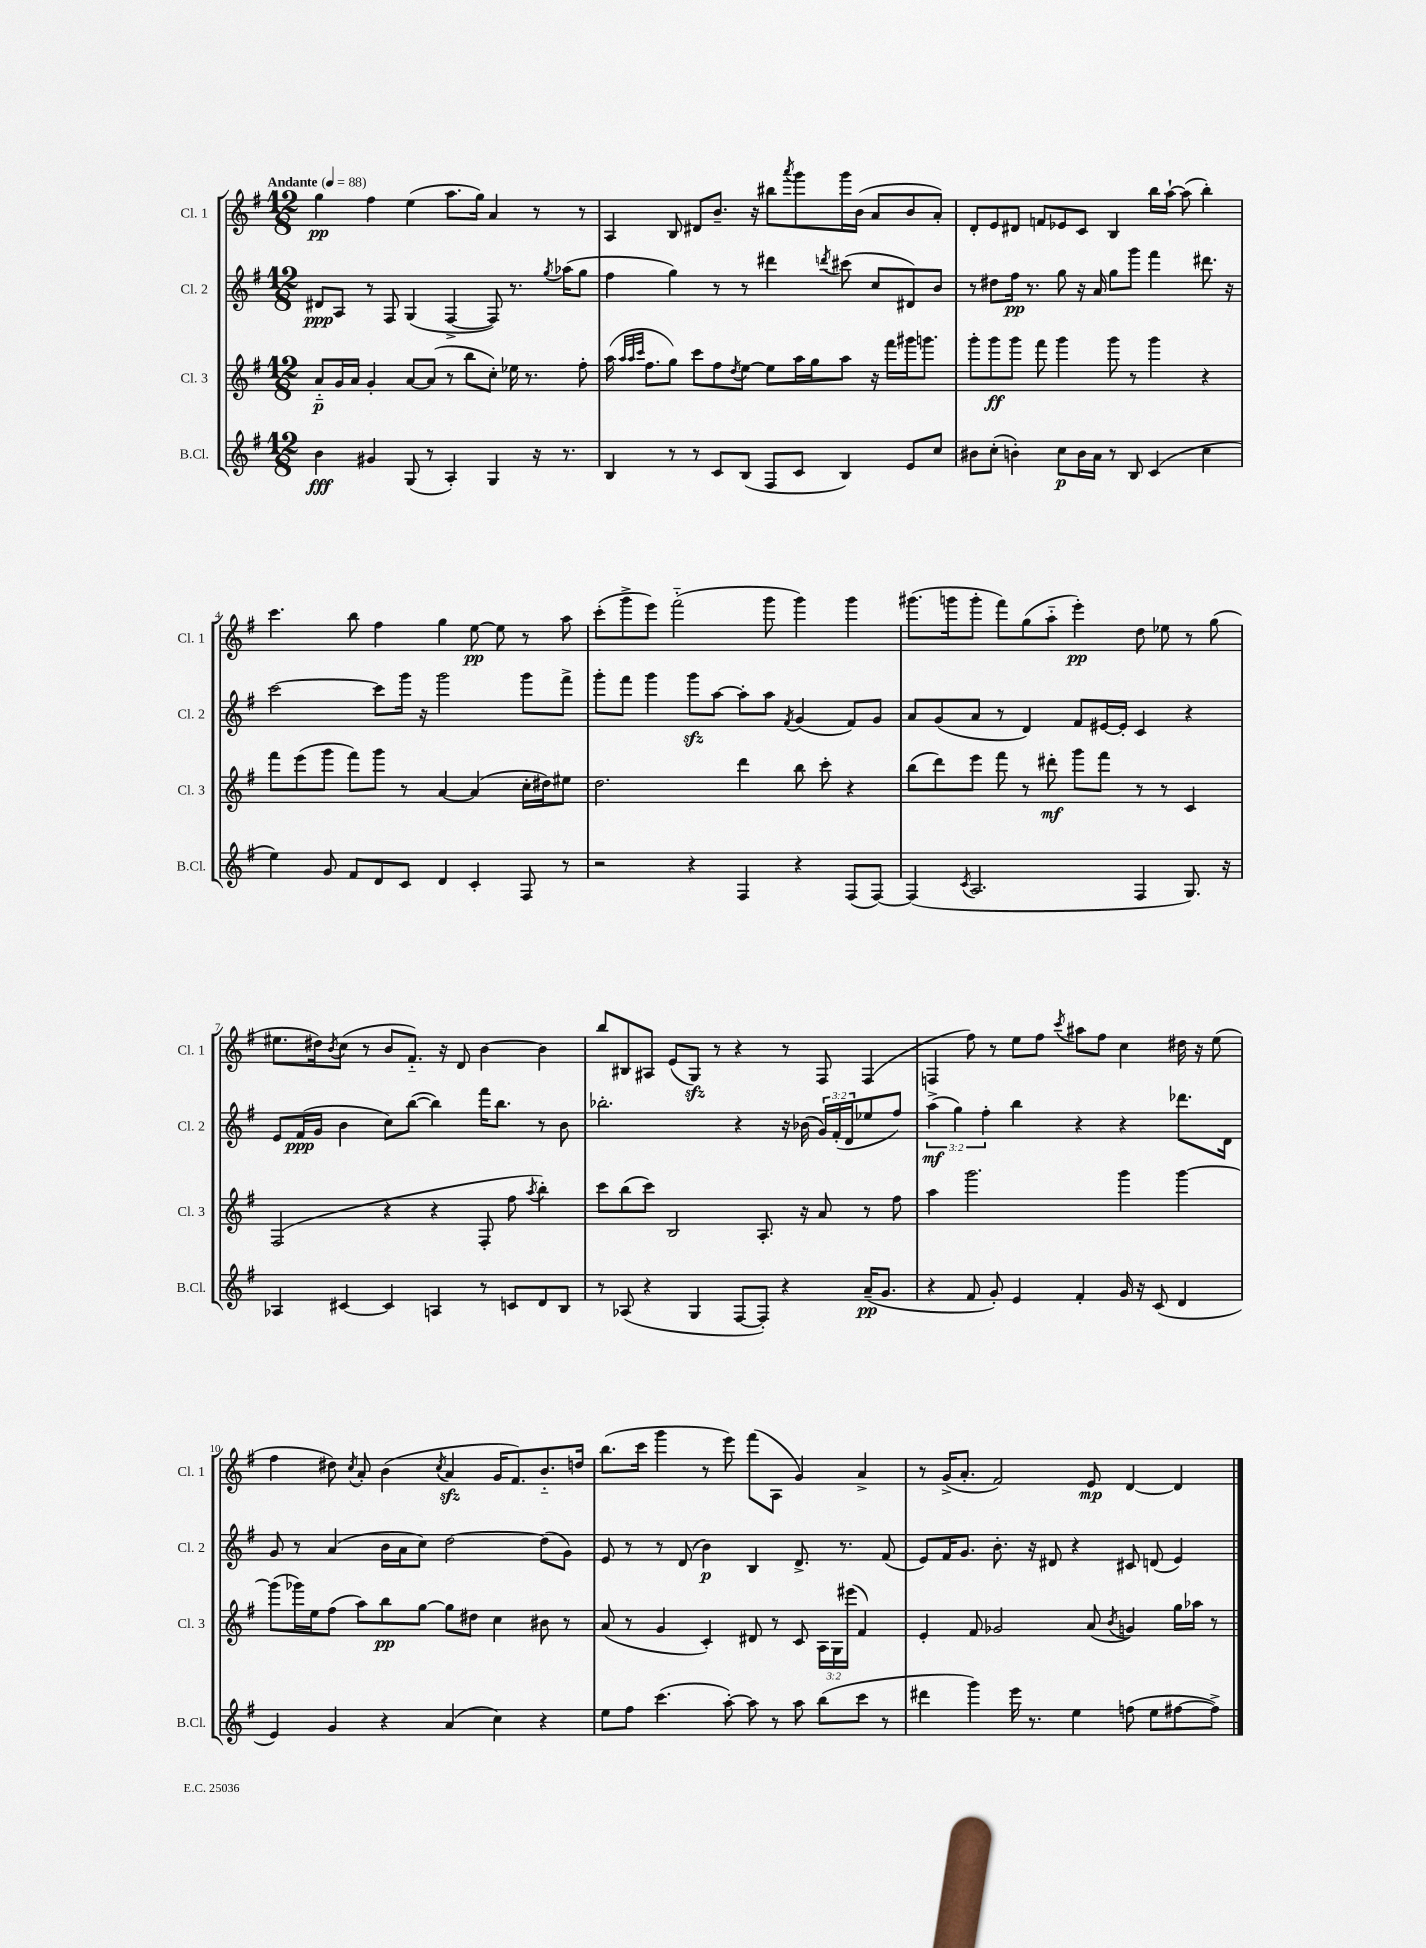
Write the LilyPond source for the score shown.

<<
\new StaffGroup <<
\new Staff = "s0" \with { instrumentName = "Cl. 1" shortInstrumentName = "Cl. 1" } {
    \clef treble \key g \major \numericTimeSignature \time 12/8 \tempo "Andante" 4 = 88
    g''4\pp fis''4 e''4( a''8. g''16) a'4 r8 r8 |
    a4 b8 dis'8 b'8.-- r16 bis''8 \acciaccatura { a'''8 } g'''8 g'''16 b'16( a'8 b'8 a'8-.) |
    d'8-. e'8 dis'8 f'8 ees'8 c'8 b4 b''16 a''16~-! a''8( b''4-.) |
    c'''4. b''8 fis''4 g''4 e''8~\pp e''8 r8 a''8 |
    c'''8-.( g'''8-> e'''8) fis'''2-_( g'''8 g'''4) g'''4 |
    gis'''8.( g'''16 g'''8-. fis'''8) g''8( a''8-_ e'''4-.\pp) d''8 ees''8 r8 g''8( |
    eis''8. dis''16) \acciaccatura { b'8 } c''8( r8 b'8 fis'8.-_) r16 d'8 b'4~ b'4 |
    b''8 bis8 ais8 e'8( g8\sfz) r8 r4 r8 fis8 fis4( |
    f4 fis''8) r8 e''8 fis''8 \acciaccatura { c'''8 } ais''8 fis''8 c''4 dis''16 r16 e''8( |
    fis''4 dis''8) \acciaccatura { c''8 } a'8-. b'4( \acciaccatura { c''8 } a'4\sfz g'16 fis'8.) b'8.-_ d''16 |
    b''8.( c'''16 g'''4 r8 e'''8) fis'''8( a8 g'4) a'4-> |
    r8 g'16->( a'8.-. fis'2) e'8\mp d'4~ d'4 \bar "|." |
}
\new Staff = "s1" \with { instrumentName = "Cl. 2" shortInstrumentName = "Cl. 2" } {
    \clef treble \key g \major \numericTimeSignature \time 12/8 \override Staff.TupletNumber.text = #tuplet-number::calc-fraction-text
    dis'8\ppp a8 r8 fis8 g4( fis4~-> fis8) r8. \acciaccatura { g''8 } aes''16( g''8 |
    fis''4 g''4) r8 r8 dis'''4 \acciaccatura { d'''8 } cis'''8( c''8 dis'8) b'8 |
    r8 dis''8 fis''16\pp r8. g''8 r16 a'16 g''8 g'''8 fis'''4 dis'''8. r16 |
    c'''2~ c'''8 g'''16 r16 g'''2 g'''8 fis'''8-> |
    g'''8-. fis'''8 g'''4 g'''8\sfz a''8~ a''8-. a''8 \acciaccatura { fis'8 } g'4( fis'8) g'8 |
    a'8 g'8( a'8 r8 d'4) fis'8 eis'16~ eis'16-. c'4 r4 |
    e'8 fis'16\ppp( g'16 b'4 c''8) b''8~( b''4) fis'''16 b''8. r8 b'8 |
    bes''2.-. r4 r16 bes'16( \tuplet 3/2 { g'16) fis'16-.( d'16 } ees''8 fis''8) |
    \tuplet 3/2 { a''4->\mf( g''4) fis''4-. } b''4 r4 r4 des'''8. d'16 |
    g'8 r8 a'4( b'16 a'16 c''8) d''2~ d''8( g'8) |
    e'8 r8 r8 d'8( b'4\p) b4 d'8.-> r8. fis'8( |
    e'8) fis'16 g'8. b'8.-. r16 dis'8 r4 cis'8 d'8( e'4) \bar "|." |
}
\new Staff = "s2" \with { instrumentName = "Cl. 3" shortInstrumentName = "Cl. 3" } {
    \clef treble \key g \major \numericTimeSignature \time 12/8 \override Staff.TupletNumber.text = #tuplet-number::calc-fraction-text
    a'8-_\p g'16 a'16 g'4-. a'8~ a'8( r8 b''8 c''8-.) ees''16 r8. fis''8-. |
    a''16( \grace { a''32 a''32 c'''32 } fis''8. g''8) c'''8 fis''8 \acciaccatura { d''8 } e''8~ e''8 a''16 g''16 a''8 r16 fis'''16 gis'''16 g'''8. |
    g'''8-. g'''8\ff g'''8 fis'''8 g'''4 g'''8 r8 g'''4 r4 |
    fis'''8 e'''8( g'''8 fis'''8) g'''8 r8 a'4~ a'4( c''16-. dis''16) eis''8 |
    d''2. d'''4 b''8 c'''8-. r4 |
    b''8( d'''8) e'''8 fis'''8 r8 dis'''8-.\mf g'''8 fis'''8 r8 r8 c'4 |
    fis2( r4 r4 fis8-. fis''8 \acciaccatura { a''8 } b''4-.) |
    c'''8 b''8( c'''8) b2 a8.-. r16 a'8 r8 fis''8 |
    a''4 g'''2. g'''4 g'''4~ |
    g'''8( ges'''16) e''16 fis''8( a''8) b''8\pp g''8~ g''8 dis''8 c''4 bis'8 r8 |
    a'8( r8 g'4 c'4-.) dis'8 r8 c'8 \tuplet 3/2 { a16 g16 eis'''16( } fis'4) |
    e'4-. fis'8 ges'2 a'8( \acciaccatura { b'8 } g'4) g''16 aes''16 r8 \bar "|." |
}
\new Staff = "s3" \with { instrumentName = "B.Cl." shortInstrumentName = "B.Cl." } {
    \clef treble \key g \major \numericTimeSignature \time 12/8
    b'4\fff gis'4 g8( r8 a4-.) g4 r16 r8. |
    b4 r8 r8 c'8 b8( fis8 c'8 b4) e'8 c''8 |
    bis'8 c''8-.( b'4-.) c''8\p b'16 a'16 r8 b8 c'4( c''4 |
    e''4) g'8 fis'8 d'8 c'8 d'4 c'4-. fis8 r8 |
    r2 r4 fis4 r4 fis8( fis8~) |
    fis4( \acciaccatura { c'8 } a2. fis4 g8.) r16 |
    aes4 cis'4~ cis'4 a4 r8 c'8 d'8 b8 |
    r8 aes8( r4 g4 fis8~ fis8-.) r4 a'16--\pp( g'8. |
    r4 fis'8 g'8-.) e'4 fis'4-. g'16 r16 c'8( d'4 |
    e'4) g'4 r4 a'4( c''4) r4 |
    e''8 fis''8 c'''4.( a''8~-.) a''8 r8 a''8 b''8( c'''8 r8 |
    dis'''4 g'''4) e'''16 r8. e''4 f''8( e''8 fis''8~ fis''8->) \bar "|." |
}
>>
>>
